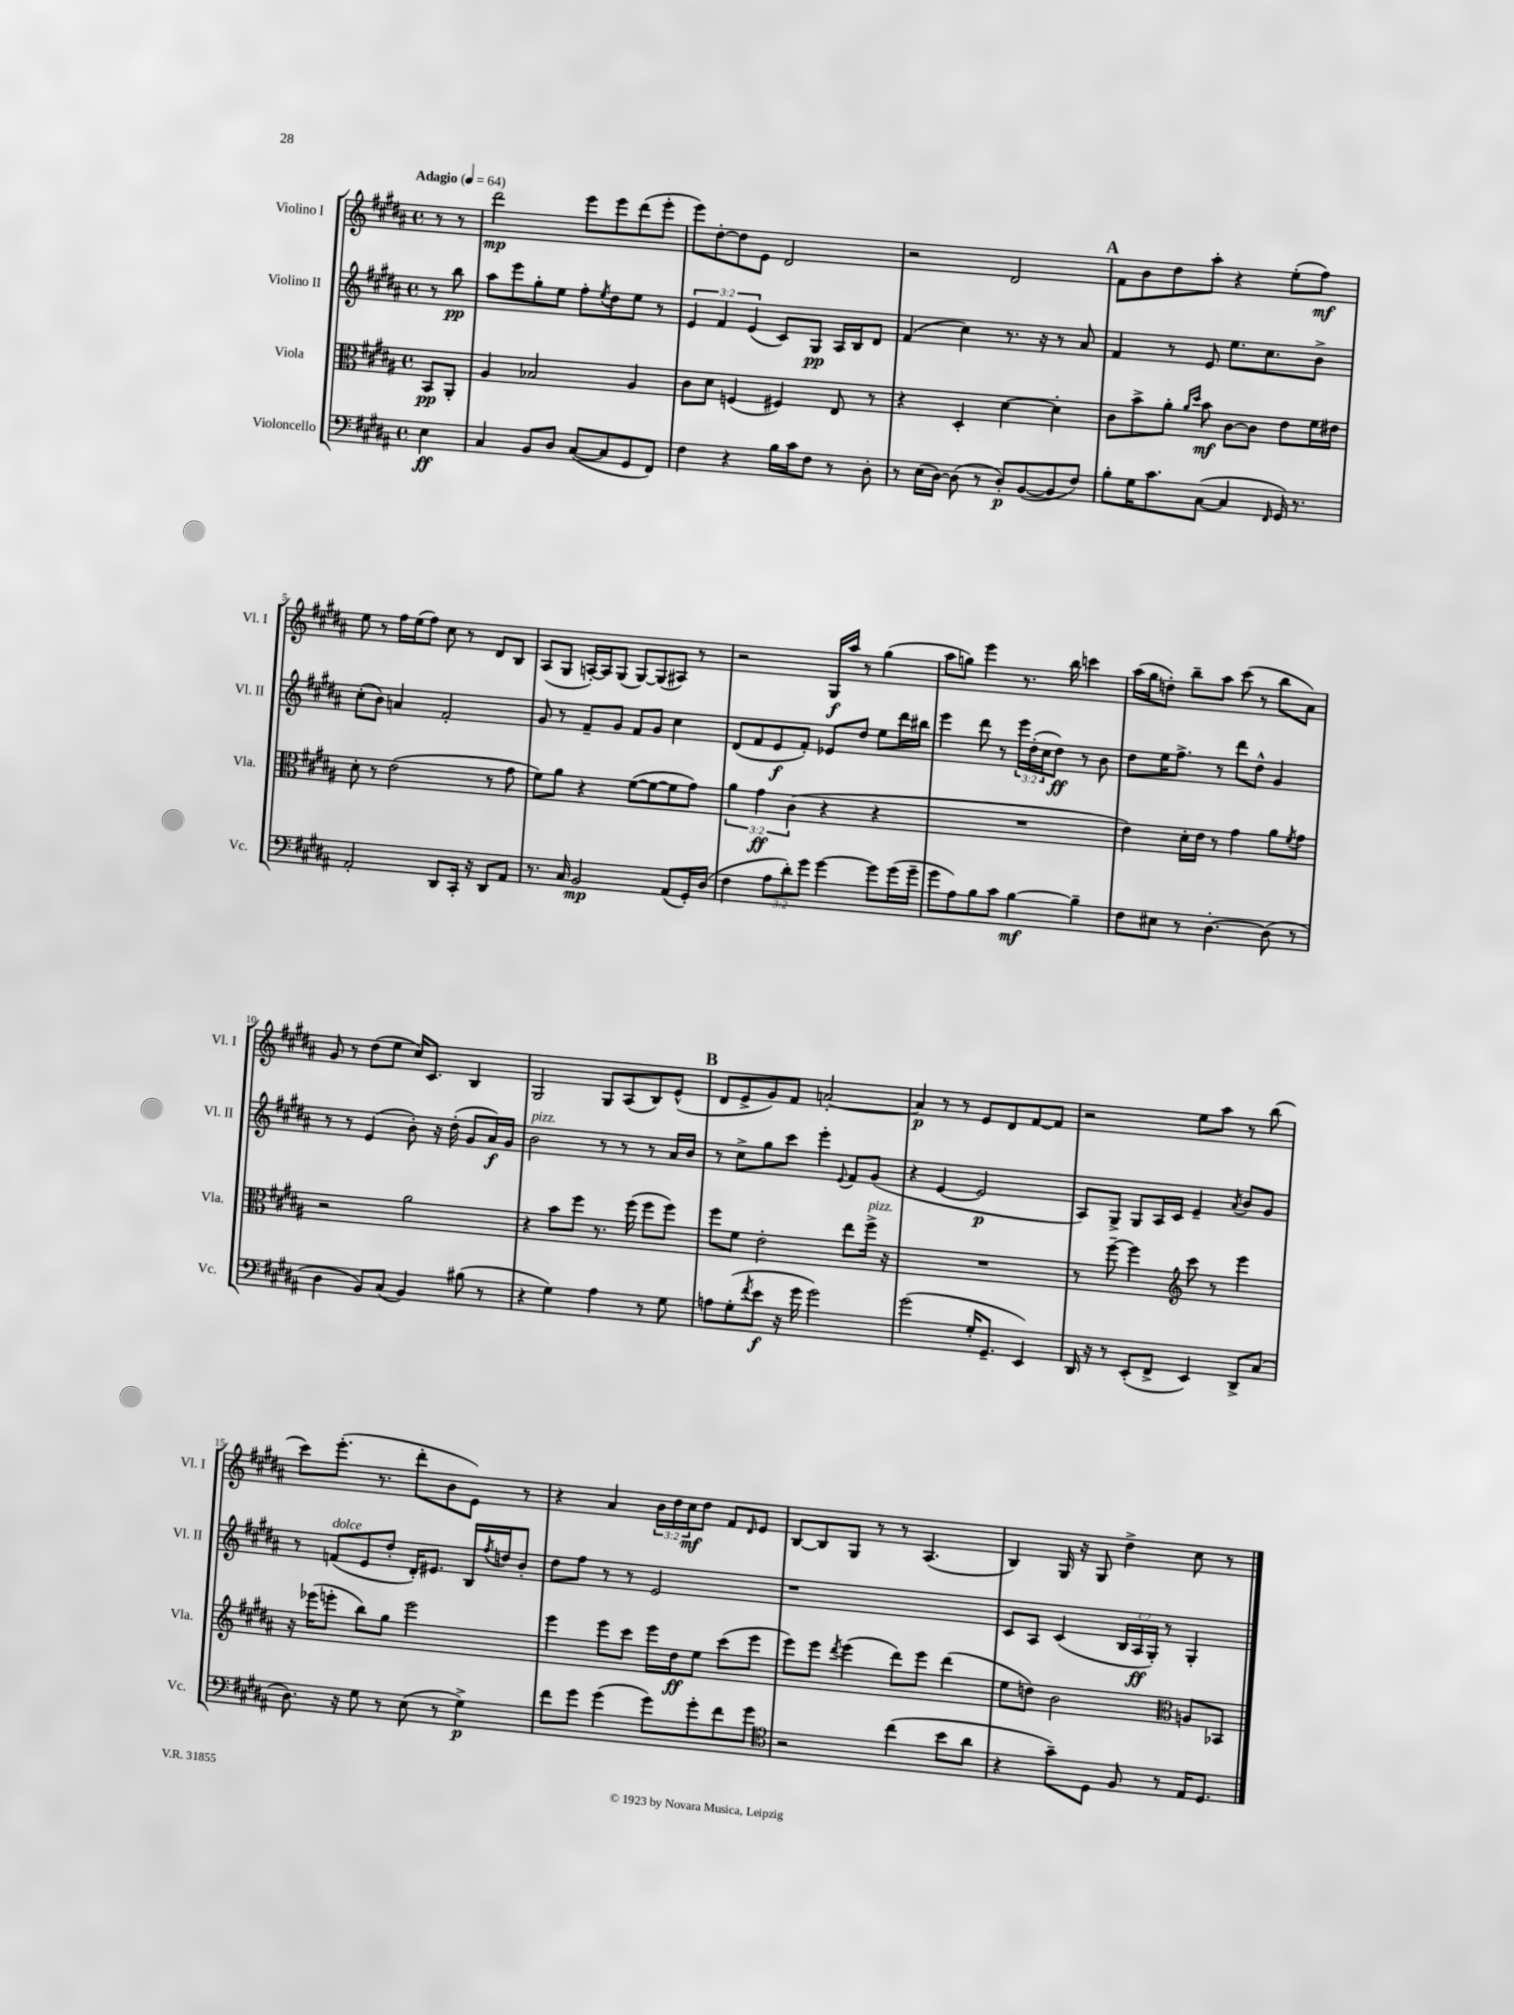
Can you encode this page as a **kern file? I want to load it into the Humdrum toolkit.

**kern	**dynam	**kern	**dynam	**kern	**dynam	**kern	**dynam
*part4	*part4	*part3	*part3	*part2	*part2	*part1	*part1
*staff4	*staff4	*staff3	*staff3	*staff2	*staff2	*staff1	*staff1
*I"Violoncello	*	*I"Viola	*	*I"Violino II	*	*I"Violino I	*
*I'Vc.	*	*I'Vla.	*	*I'Vl. II	*	*I'Vl. I	*
*clefF4	*	*clefC3	*	*clefG2	*	*clefG2	*
*k[f#c#g#d#a#]	*	*k[f#c#g#d#a#]	*	*k[f#c#g#d#a#]	*	*k[f#c#g#d#a#]	*
*M4/4	*	*M4/4	*	*M4/4	*	*M4/4	*
*met(c)	*	*met(c)	*	*met(c)	*	*met(c)	*
*MM64	*	*MM64	*	*MM64	*	*MM64	*
=	=	=	=	=	=	=	=
!	!	!	!	!	!	!LO:TX:a:B:t=Adagio	!
4E\	ff	8BB/L	pp	8r	.	8r	.
.	.	8AA#'/J	.	8bb\	pp	8r	.
=1	=1	=1	=1	=1	=1	=1	=1
4C#/	.	4A#/	.	8aa#\L	.	2ddd#\	mp
.	.	.	.	8eee\	.	.	.
8BB/L	.	2B-X/	.	8gg#'\	.	.	.
8D#/J	.	.	.	8ee\J	.	.	.
([8C#/L	.	.	.	8ff#'\L	.	8eee\L	.
.	.	.	.	8qee/	.	.	.
8C#/]	.	.	.	8dd#\	.	8eee\	.
8GG#/	.	4A#/	.	8ee\J	.	(8ddd#\	.
8FF#/J)	.	.	.	8r	.	8eee'\J	.
=2	=2	=2	=2	=2	=2	=2	=2
4F#\	.	8c#\L	.	6e/	.	8eee\L)	.
.	.	8d#\J	.	.	.	[8dd#'\	.
.	.	.	.	6f#/	.	.	.
4r	.	(4Fn/	.	.	.	8dd#\]	.
.	.	.	.	(6e/	.	.	.
.	.	.	.	.	.	8e\J	.
16B\LL	.	4F#X/)	.	8c#/L)	.	2d#/	.
16c#\J	.	.	.	.	.	.	.
8F#\J	.	.	.	8G#/J	pp	.	.
8r	.	8E/	.	16A#/LL	.	.	.
.	.	.	.	16B/J	.	.	.
8D#'\	.	8r	.	8d#/J	.	.	.
=3	=3	=3	=3	=3	=3	=3	=3
8r	.	4r	.	(4f#/	.	2r	.
(16E\LL	.	.	.	.	.	.	.
[16D#\JJ)	.	.	.	.	.	.	.
(8D#\]	.	4D#'/	.	4cc#\)	.	.	.
8r	.	.	.	.	.	.	.
8D#'/L)	p	[4d#\	.	8.r	.	2d#/	.
([8BB/	.	.	.	.	.	.	.
.	.	.	.	16r	.	.	.
8BB/]	.	4d#'\]	.	8r	.	.	.
8F#/J)	.	.	.	8a#/	.	.	.
!!LO:REH:place=s1:t=A
=4	=4	=4	=4	=4	=4	=4	=4
8B'\L	.	8c#\L	.	4f#/	.	8f#\L	.
16G#\K	.	8b^\	.	.	.	8b\	.
8.c#\	.	.	.	.	.	.	.
.	.	8a#'\J	.	8r	.	8dd#\	.
.	.	16qqa#/LL	.	.	.	.	.
.	.	16qqdd#/JJ	.	.	.	.	.
([8C#\J	.	8b\	mf	8e/	.	8aa#'\J	.
4C#/]	.	[8c#\L	.	8.ee\L	.	4r	.
.	.	8c#\J]	.	.	.	.	.
.	.	.	.	8.cc#\	.	.	.
16qqFF#/	.	.	.	.	.	.	.
16GG#/)	.	8e\L	.	.	.	(8ee'\L	.
8.r	.	.	.	.	.	.	.
.	.	16f#\L	.	8b^\J	.	8ff#\J)	mf
.	.	16e#X\JJ	.	.	.	.	.
!!LO:LB:g=z
=5	=5	=5	=5	=5	=5	=5	=5
2AA#'/	.	8d#'\	.	(8cc#'\L	.	8ee\	.
.	.	8r	.	8b\J)	.	8r	.
.	.	(2e\	.	4an/	.	16ff#\LL	.
.	.	.	.	.	.	(16ee\J	.
.	.	.	.	.	.	8ff#\J)	.
8DD#/L	.	.	.	2f#'/	.	8cc#\	.
16CC#'/Jk	.	.	.	.	.	8r	.
16r	.	.	.	.	.	.	.
8DD#/L	.	8r	.	.	.	8d#/L	.
8AA#/J	.	8g#\	.	.	.	8B/J	.
=6	=6	=6	=6	=6	=6	=6	=6
8.r	.	8f#\L)	.	8g#/	.	(8A#/L	.
.	.	8a#\J	.	8r	.	8G#/J	.
16C#/	.	.	.	.	.	.	.
2BB/	mp	4r	.	8f#~/L	.	[16An'/LL)	.
.	.	.	.	.	.	16A/J]	.
.	.	.	.	8g#/J	.	(8G#/J	.
.	.	([8f#\L	.	8f#/L	.	[8G#/L)	.
.	.	8f#\_	.	8g#/J	.	(8G#/]	.
(8AA#/L	.	8f#\]	.	4cc#\	.	8A#X/J)	.
16GG#'/L)	.	8g#\J)	.	.	.	8r	.
(16D#/JJ	.	.	.	.	.	.	.
=7	=7	=7	=7	=7	=7	=7	=7
4F#\	.	6a#\	.	(8d#/L	.	2r	.
.	.	.	.	8f#/	.	.	.
.	.	6g#\	ff	.	.	.	.
12A#\L	.	.	.	8e/	f	.	.
12d#'\)	.	(6c#\	.	.	.	.	.
.	.	.	.	8f#'/J)	.	.	.
12g#\J	.	.	.	.	.	.	.
[4g#\	.	4r	.	8e-X/L	.	16G#/LL	f
.	.	.	.	.	.	16aa#/JJ	.
.	.	.	.	8dd#/J	.	8r	.
8g#\L]	.	4r	.	8ee\L	.	(4gg#\	.
(16g#\L	.	.	.	16ddd#\L	.	.	.
16g#~\JJ	.	.	.	16bb#X\JJ	.	.	.
=8	=8	=8	=8	=8	=8	=8	=8
8g#\L	.	1r	.	4eee\	.	8aa#\L	.
8A#\)	.	.	.	.	.	8ggn\J)	.
8B\	.	.	.	8ddd#\	.	4eee\	.
8c#\J	.	.	.	8r	.	.	.
[4B\	mf	.	.	24eee\LL	.	8.r	.
.	.	.	.	(24dd#'\	.	.	.
.	.	.	.	24cc#\J	.	.	.
.	.	.	.	8dd#\J)	ff	.	.
.	.	.	.	.	.	16bb\	.
4B~\]	.	.	.	8r	.	4cccn\	.
.	.	.	.	8b\	.	.	.
=9	=9	=9	=9	=9	=9	=9	=9
8F#\L	.	4e\)	.	8dd#\L	.	(16aa#\LL	.
.	.	.	.	.	.	16gg#\J	.
8E#X\J	.	.	.	16ee\K	.	8ddn'\J)	.
.	.	.	.	8.ff#^\J	.	.	.
8r	.	16d#'\LL	.	.	.	8bb~\L	.
.	.	16e\JJ	.	.	.	.	.
[4.D#'\	.	8r	.	8r	.	8aa#\J	.
.	.	4g#\	.	8ddd#\L	.	(8ccc#\	.
.	.	.	.	8dd#^^\J	.	8r	.
(8D#\]	.	8a#\L	.	4g#/	.	8bb\L	.
.	.	8qf#/	.	.	.	.	.
8r	.	8g#\J	.	.	.	8a#\J)	.
!!LO:LB:g=z
=10	=10	=10	=10	=10	=10	=10	=10
4D#\	.	2r	.	8r	.	8g#/	.
.	.	.	.	8r	.	8r	.
8BB/L)	.	.	.	(4e/	.	(8dd#\L	.
(8C#/J	.	.	.	.	.	8ee\J	.
4BB/)	.	2a#\	.	8b'\)	.	16cc#/KL)	.
.	.	.	.	.	.	8.c#/J	.
.	.	.	.	16r	.	.	.
.	.	.	.	(16dd#'\	.	.	.
(8B#X\	.	.	.	8g#/L	.	4B/	.
8r	.	.	.	16a#/L)	f	.	.
.	.	.	.	16g#/JJ	.	.	.
=11	=11	=11	=11	=11	=11	=11	=11
!	!	!	!	!LO:TX:a:i:t=pizz.	!	!	!
4r	.	4r	.	2b\	.	2G#/	.
4G#\)	.	8b\L	.	.	.	.	.
.	.	8ff#\J	.	.	.	.	.
4A#\	.	8.r	.	8r	.	8G#/L	.
.	.	.	.	8r	.	(8A#/	.
.	.	(16ff#\	.	.	.	.	.
8r	.	8ff#\L	.	8r	.	8B/)	.
8G#\	.	8ff#\J)	.	16a#/LL	.	(8e^^/J	.
.	.	.	.	16b/JJ	.	.	.
!!LO:REH:place=s1:t=B
=12	=12	=12	=12	=12	=12	=12	=12
8An\L	.	8ff#\L	.	8r	.	8d#/L	.
(8G#'\	.	8f#\J	.	8cc#^\L	.	8e^/	.
8qf#/	.	.	.	.	.	.	.
8e\J	f	2e'\	.	8gg#\	.	8g#/)	.
16r	.	.	.	8ccc#\J	.	8f#/J	.
16g#\	.	.	.	.	.	.	.
2g#\)	.	.	.	4eee'\	.	[2an'/	.
.	.	.	.	8qqe/	.	.	.
.	.	8ee\L	.	8f#/L	.	.	.
!	!	!LO:TX:a:i:t=pizz.	!	!	!	!	!
.	.	16ff#^\Jk	.	(8g#/J	.	.	.
.	.	16r	.	.	.	.	.
=13	=13	=13	=13	=13	=13	=13	=13
(2g#\	.	1r	.	4r	.	4a/]	p
.	.	.	.	[4e/	.	8r	.
.	.	.	.	.	.	8r	.
16G#'/KL	.	.	.	2e/]	p	8e/L	.
8.GG#~/J	.	.	.	.	.	.	.
.	.	.	.	.	.	8d#/	.
4EE/)	.	.	.	.	.	[8f#/	.
.	.	.	.	.	.	8f#/J]	.
=14	=14	=14	=14	=14	=14	=14	=14
16DD#/	.	8r	.	8A#/L)	.	2r	.
16r	.	.	.	.	.	.	.
8r	.	[8ff#~\	.	8G#^/J	.	.	.
(8EE'/L	.	4ff#\]	.	8G#/L	.	.	.
8FF#^/J	.	.	.	16A#/L	.	.	.
.	.	.	.	16c#/JJ	.	.	.
*	*	*clefG2	*	*	*	*	*
4EE/)	.	8ccc#\	.	4e~/	.	8ee\L	.
.	.	8r	.	.	.	8aa#\J	.
.	.	.	.	8qa#/	.	.	.
8DD#^/L	.	4eee\	.	8b/L	.	8r	.
(8C#/J	.	.	.	8g#/J	.	(8bb\	.
!!LO:LB:g=z
=15	=15	=15	=15	=15	=15	=15	=15
8.D#\)	.	16r	.	8r	.	8ccc#\L)	.
.	.	(16eee-X\KL	.	.	.	.	.
!	!	!	!	!LO:TX:a:i:t=dolce	!	!	!
.	.	8eeen'\J	.	(8fn/L	.	(8.eee'\J	.
16r	.	.	.	.	.	.	.
8G#\	.	8bb\L)	.	8e/	.	.	.
.	.	.	.	.	.	8.r	.
8r	.	8gg#\J	.	8dd#'/J	.	.	.
(8E\	.	2eee\	.	16d#'/KL)	.	8ddd#'\L	.
.	.	.	.	8.e#X/J	.	.	.
8r	.	.	.	.	.	8b\	.
4G#^\)	p	.	.	16B/LL	.	8e\J)	.
.	.	.	.	8qff#/	.	.	.
.	.	.	.	16ddn/J	.	.	.
.	.	.	.	8b'/J	.	8r	.
=16	=16	=16	=16	=16	=16	=16	=16
8f#\L	.	4eee\	.	8dd#\L	.	4r	.
8g#\J	.	.	.	8ff#\J	.	.	.
(4g#\	.	8eee\L	.	8r	.	4a#/	.
.	.	8ccc#\J	.	8r	.	.	.
8g#\L)	.	16eee\LL	.	2e/	.	24b\LL	.
.	.	.	.	.	.	24dd#\	.
.	.	16dd#\J	ff	.	.	.	.
.	.	.	.	.	.	24cc#\J	mf
8g#'\	.	8ee\J	.	.	.	8dd#\J	.
8f#\	.	(8ccc#\L	.	.	.	8f#/L	.
.	.	.	.	.	.	16qqd#/	.
8g#\J	.	8eee\J	.	.	.	8e/J	.
=17	=17	=17	=17	=17	=17	=17	=17
*clefC4	*	*	*	*	*	*	*
2r	.	8eee\L)	.	1r	.	[8B/L	.
.	.	8eee\J	.	.	.	8B/]	.
.	.	8qddd#/	.	.	.	.	.
.	.	(4eee\	.	.	.	8G#/J	.
.	.	.	.	.	.	8r	.
(4cc#\	.	8ddd#\L)	.	.	.	8r	.
.	.	8eee\J	.	.	.	(4.A#/	.
8b\L	.	(4ddd#\	.	.	.	.	.
8a#\J	.	.	.	.	.	.	.
=18	=18	=18	=18	=18	=18	=18	=18
4r	.	8ee\L	.	8c#/L	.	4B/)	.
.	.	8ddn\J)	.	8A#/J	.	.	.
8g#~\L)	.	2b\	.	(4c#/	.	16G#/	.
.	.	.	.	.	.	16r	.
8D#\J	.	.	.	.	.	8G#/	.
8F#/	.	.	.	24B/LL	.	4dd#^\	.
.	.	.	.	24A#/	ff	.	.
.	.	.	.	24G#'/JJ)	.	.	.
8r	.	.	.	8r	.	.	.
*	*	*clefC3	*	*	*	*	*
16E/KL	.	8An/L	.	4G#'/	.	8cc#\	.
8.D#/J	.	.	.	.	.	.	.
.	.	8BB-X/J	.	.	.	8r	.
==	==	==	==	==	==	==	==
*-	*-	*-	*-	*-	*-	*-	*-
